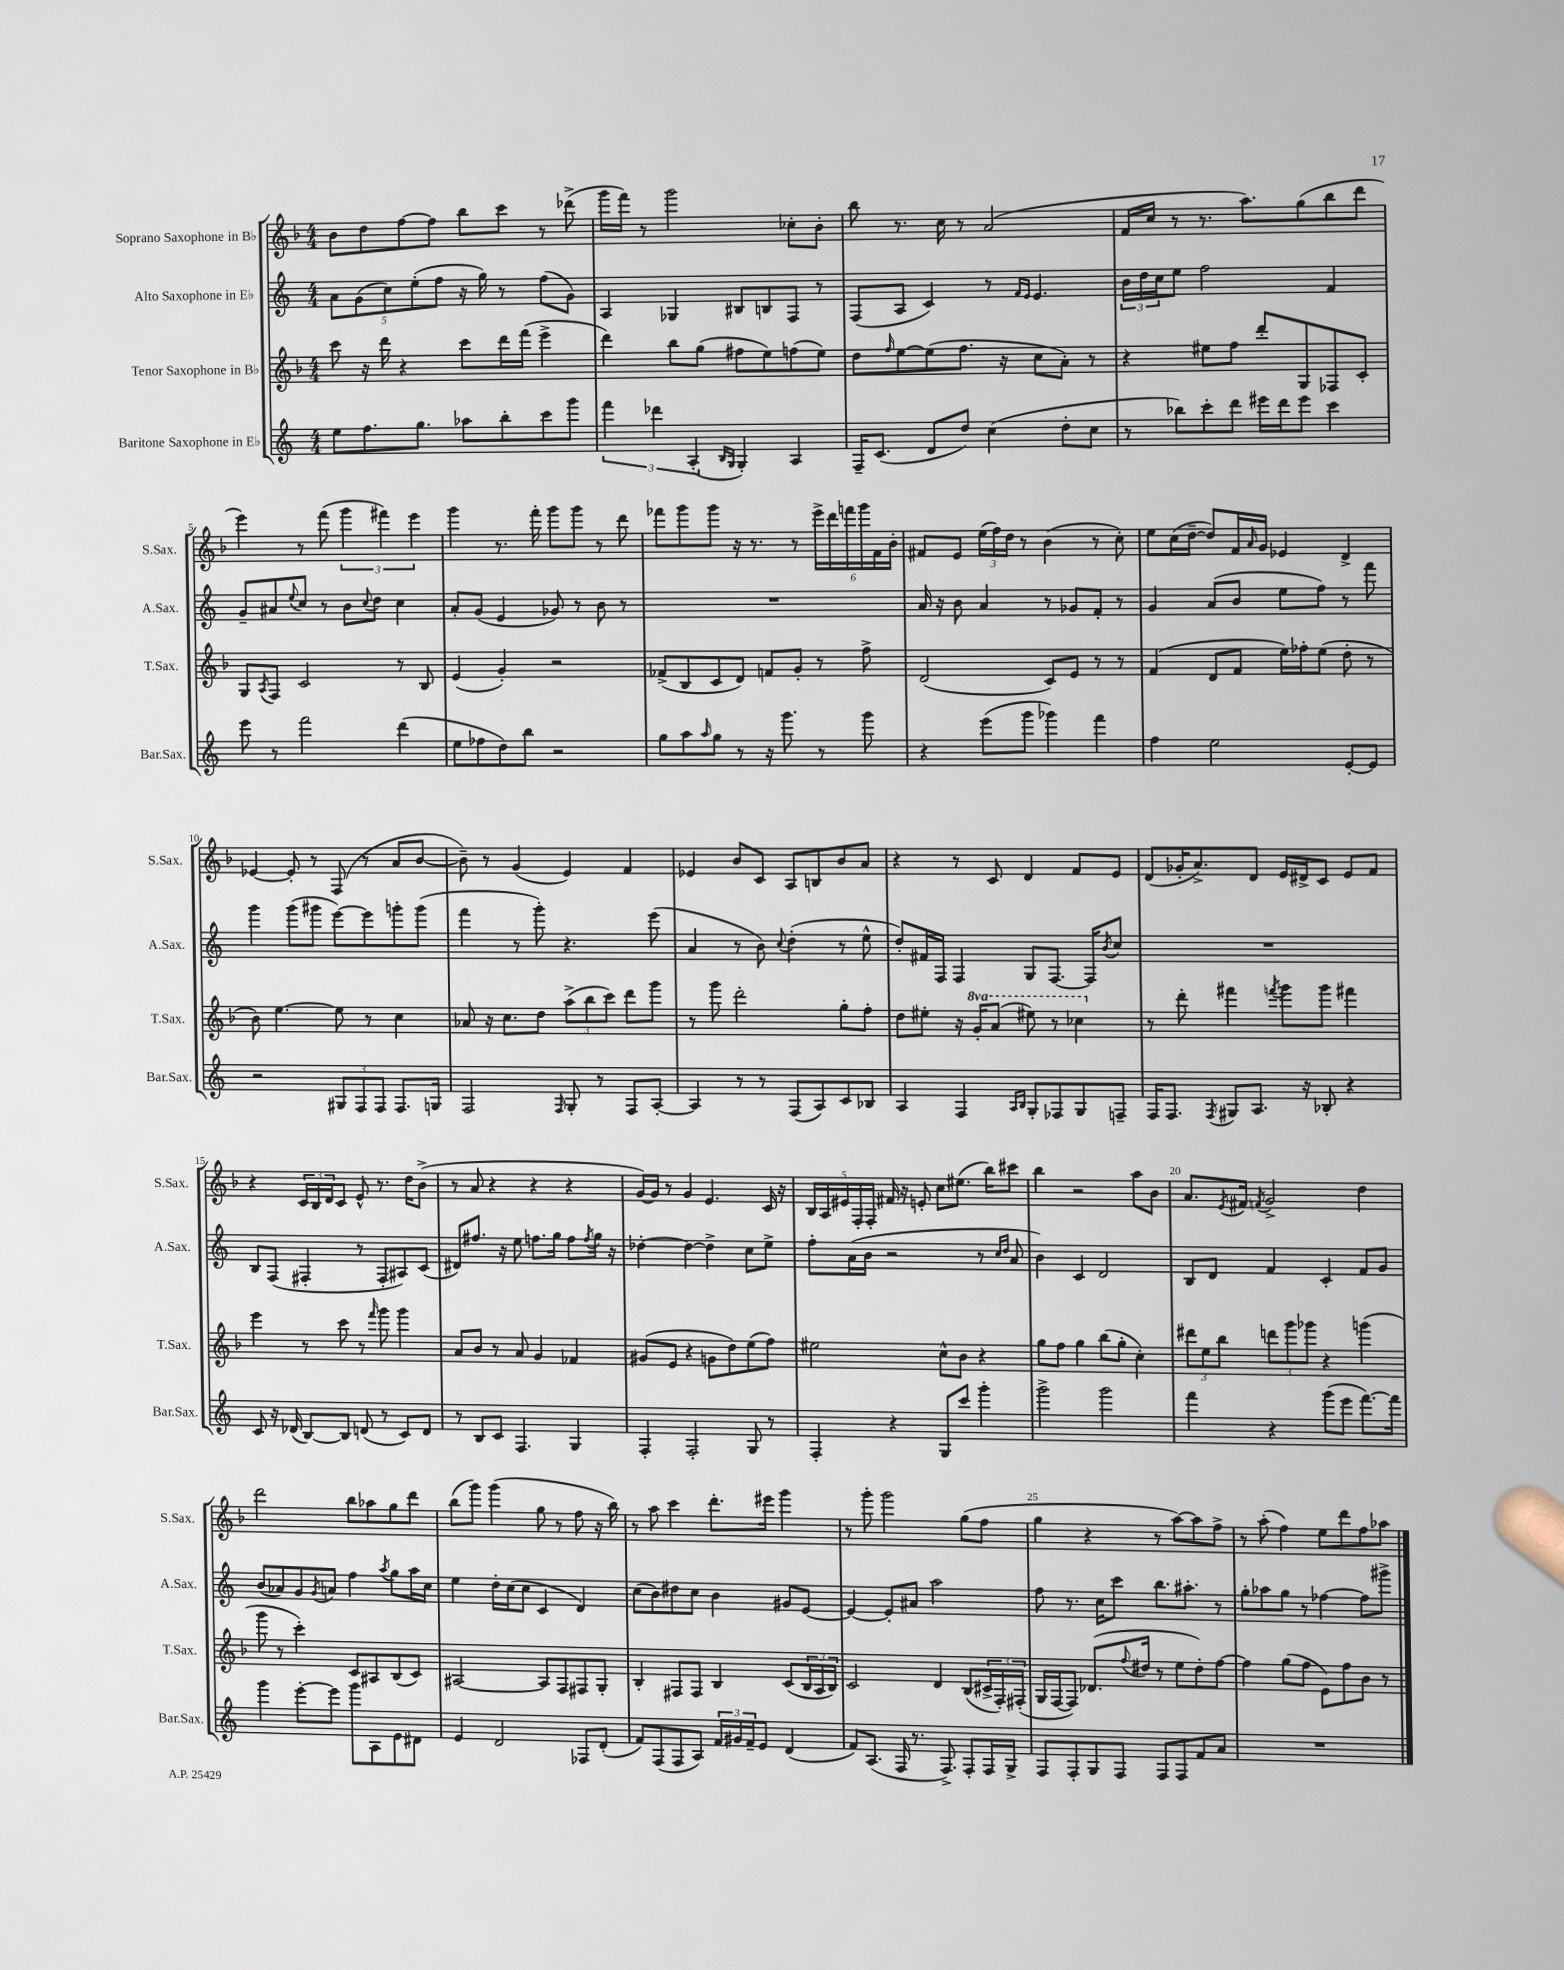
<<
\new StaffGroup <<
\new Staff = "s0" \with { instrumentName = "Soprano Saxophone in Bb" shortInstrumentName = "S.Sax." } {
    \clef treble \key f \major \numericTimeSignature \time 4/4
    bes'8 d''8 f''8~ f''8 bes''8 c'''8 r8 des'''8->( |
    g'''16 f'''16) r8 g'''2 ces''8-. bes'8-. |
    bes''8 r8. c''16 r8 a'2( |
    f'16 c''16 r8 r8. a''8.) g''8( bes''8 d'''8 |
    e'''4) r8 f'''8( \tuplet 3/2 { g'''4 fis'''4) e'''4 } |
    g'''4 r8. f'''16-. g'''8 g'''8 r8 d'''8 |
    fes'''8 g'''8 g'''8 r16 r8. r8 \tuplet 6/4 { e'''16-> d'''16 f'''16 g'''16 f'16 bes'16-. } |
    fis'8 e'8 \tuplet 3/2 { e''16( f''16) d''16 } r8 bes'4( r8 c''8-.) |
    e''8 c''16( d''16~-- d''8) f'16 \grace { a'16 } g'16 ees'4 d'4-> |
    ees'4~ ees'8-. r8 f8( r8 a'8 bes'8~ |
    bes'8--) r8 g'4( e'4) f'4 |
    ees'4 bes'8 c'8 a8 b8 bes'8 a'8 |
    r4 r8 c'8 d'4 f'8 e'8 |
    d'8( ges'16-. a'8.->) d'8 e'16 dis'16-> c'8 e'8 f'8 |
    r4 \tuplet 3/2 { c'16 bes16 d'16 } c'8 e'8-^ r8. d''16 bes'8->( |
    r8 a'8 r4 r4 r4 |
    g'16~) g'16 r8 g'4 e'4. c'16 r16 |
    \tuplet 5/4 { bes16 a16 eis'16 f16-. f16-. } fis'16 r16 e'8-. c''8 eis''8.( bes''16) cis'''8 |
    bes''4 r2 a''8 bes'8 |
    a'8. \acciaccatura { e'8 } fis'16 \acciaccatura { f'8 } g'2-> d''4 |
    d'''2 bes''8 aes''8 g''8 d'''8 |
    bes''8( g'''8) g'''4( g''8 r8 f''8 r16 bes''16) |
    r8 a''8 c'''4 d'''8.-. eis'''16 g'''4 |
    r8 g'''8-. g'''2 g''8( f''8 |
    g''4 r4 r8 a''8~) a''8 f''8-> |
    r8 a''8-.( f''4) e''8 d'''8 f''8 aes''8 \bar "|." |
}
\new Staff = "s1" \with { instrumentName = "Alto Saxophone in Eb" shortInstrumentName = "A.Sax." } {
    \clef treble \key c \major \numericTimeSignature \time 4/4
    \tuplet 5/4 { a'8 g'8( c''8) e''8-.( f''8 } r16 g''16) r8 f''8( g'8) |
    a4 ges4 bis8 b8 f8 r8 |
    f8( a8 c'4) r8 \grace { f'16 e'16 } e'4. |
    \tuplet 3/2 { b'16 d''16 c''16 } e''8 f''2 f'4 |
    g'8-- ais'8 \appoggiatura { e''8 } c''8 r8 b'8 \appoggiatura { c''8 } d''8 c''4 |
    a'8-. g'8( e'4 ges'8) r8 b'8 r8 |
    R1 |
    a'16 r16 b'8 a'4 r8 ges'8 f'8-. r8 |
    g'4 a'8( b'8 e''8 f''8) r8 f'''8 |
    g'''4 g'''8( gis'''8 e'''8~) e'''8 g'''8-. g'''8( |
    f'''4 r8 g'''8-.) r4. e'''8( |
    a'4 r8 b'8) \appoggiatura { c''8 } d''4-.( r8 e''8-^ |
    d''8-.) fis'16 f16 f4 g8 f8.~ f16 \acciaccatura { b'8 } c''8 |
    R1 |
    b8 f8( fis4-. r8 fis8-. ais8) c'8( |
    dis'8) fis''8. r16 e''8 f''8. g''16 f''8 \acciaccatura { f''8 } g''16 r16 |
    des''4~-. des''4~ des''4-> c''8 e''8-> |
    f''8-. a'16( b'16 r2 r8 \grace { c''16 d''16 } a'8 |
    b'4) c'4 d'2 |
    b8 d'8 f'4 c'4-. f'8 g'8 |
    b'8( aes'8) g'8 \acciaccatura { g'8 } a'8 f''4 \acciaccatura { a''8 } g''8 a''16 c''16 |
    e''4 d''16-. c''16( c''8 c'4 d'4) |
    c''8( b'8) dis''8 c''8 b'4 gis'8 e'8~ |
    e'4~ e'8-. ais'8 a''2 |
    f''8 r8. c''16 c'''8 b''8. ais''8.-. r8 |
    g''8-. aes''8 g''8 r8 fes''4~ fes''8 gis'''8-> \bar "|." |
}
\new Staff = "s2" \with { instrumentName = "Tenor Saxophone in Bb" shortInstrumentName = "T.Sax." } {
    \clef treble \key f \major \numericTimeSignature \time 4/4 \set Staff.ottavationMarkups = #ottavation-simple-ordinals
    c'''8 r16 d'''16 r4 c'''8 d'''16 f'''16( e'''4-> |
    d'''4) bes''8 g''8( fis''8 e''8) f''8( e''8) |
    d''8 \grace { f''16 } e''8~ e''8( f''8. r16 c''8 a'8-.) r8 |
    r4 eis''8 f''8 d'''8-. g8 fes8 c'8-. |
    g8 \acciaccatura { a8 } f8 c'2 r8 bes8 |
    e'4( g'4-.) r2 |
    fes'8->( bes8 c'8 d'8) f'8 g'8-. r8 f''8-> |
    d'2( c'8) e'8 r8 r8 |
    f'4( d'8 f'8 e''16) fes''16-. e''8( d''8-. r8 |
    bes'8) e''4.~ e''8 r8 c''4 |
    aes'8 r16 c''8. d''8 \tuplet 3/2 { a''8->( bes''8 c'''8) } d'''8 g'''8 |
    r8 g'''8 d'''2-. g''8-. f''8-. |
    d''8 eis''8-. r16 \ottava #1 g''16-. a''8( eis'''8) r8 ces'''4 \ottava #0 |
    r8 d'''8-. fis'''4 \acciaccatura { f'''8 } g'''8 g'''8 fis'''4 |
    e'''4 r8 c'''8 r8 \grace { f'''16 } g'''8 g'''4 |
    a'8 bes'8 r8 a'8 g'4 fes'4 |
    gis'8( e'8 r4 g'8 d''8) e''8( f''8) |
    eis''2 c''8-^ bes'8 r4 |
    g''8 f''8 g''4 bes''8( g''8-. c''4-.) |
    \tuplet 3/2 { dis'''8 e''8 bes''8 } \tuplet 3/2 { d'''8 g'''8 ges'''8 } r4 g'''4( |
    g'''8 r8 c'''4-.) c'8 ais8 bes8( c'8) |
    ais2~ ais8 f8 fis8 g8-. |
    bes4-. fis8 fis8 bes4 c'8( \tuplet 3/2 { bes16 a16 bes16) } |
    c'2 d'4 bes8( \tuplet 3/2 { cis'16-> f16-.) fis16-.( } |
    g16 f16~ f8) des'8.( \appoggiatura { f''8 } dis''16 r8 e''8 dis''8-.) f''8~ |
    f''4 g''8( f''8 e'8) f''8 bes'8 r8 \bar "|." |
}
\new Staff = "s3" \with { instrumentName = "Baritone Saxophone in Eb" shortInstrumentName = "Bar.Sax." } {
    \clef treble \key c \major \numericTimeSignature \time 4/4
    e''8 f''8. g''8. aes''8 b''8-. c'''8 g'''8 |
    \tuplet 3/2 { f'''4 des'''4 a4-.( } \grace { b16 g16 } g4-.) a4 |
    f16-- c'8.( d'8 d''8) c''4( d''8-. c''8 |
    r8 bes''8) c'''8-. d'''8 eis'''16 d'''16 eis'''8 c'''4 |
    e'''8 r8 f'''2 d'''4( |
    e''8 fes''8 d''8) b''8 r2 |
    g''8 a''8 \grace { a''16 } g''8 r8 r16 g'''8. r8 g'''8 |
    r4 e'''8( g'''8 ges'''4) f'''4 |
    f''4 e''2 e'8~-. e'8 |
    r2 \tuplet 3/2 { gis8 f8 f8 } f8. g16 |
    f2 \grace { f16 } g8-. r8 f8 a8~-. |
    a4 r8 r8 f8( a8) c'8 bes8 |
    a4 f4 \grace { a16 b16 } g8-. fes8 g8 f8-- |
    f16 f8. \acciaccatura { f8 } gis8 a8. r16 bes8-. r4 |
    c'8 r16 des'16( b8~) b8 d'8( r8 c'8) d'8 |
    r8 b8 c'8 f4. g4 |
    f4-. f2-. g8 r8 |
    f4-. r4 g8 c'''8 g'''4-. |
    g'''2-> g'''2 |
    f'''4 r4 g'''8( e'''8 f'''8.~) f'''16 |
    g'''4 e'''8~-. e'''8 g'''8 a8 e'8 dis'8 |
    e'4 d'2 fes8 d'8-.( |
    f'8) f8( f8 a8) \tuplet 3/2 { f'16 gis'16 f'16-- } e'8 d'4( |
    f'8) a8.( f16 r8. f8.->) f8-. f16 g16-> |
    f8 f8-. g8 f8 f8 f8 f'8 a'8 |
    R1 \bar "|." |
}
>>
>>
\layout { \context { \Score \override BarNumber.break-visibility = ##(#f #t #t) barNumberVisibility = #(every-nth-bar-number-visible 5) } }
